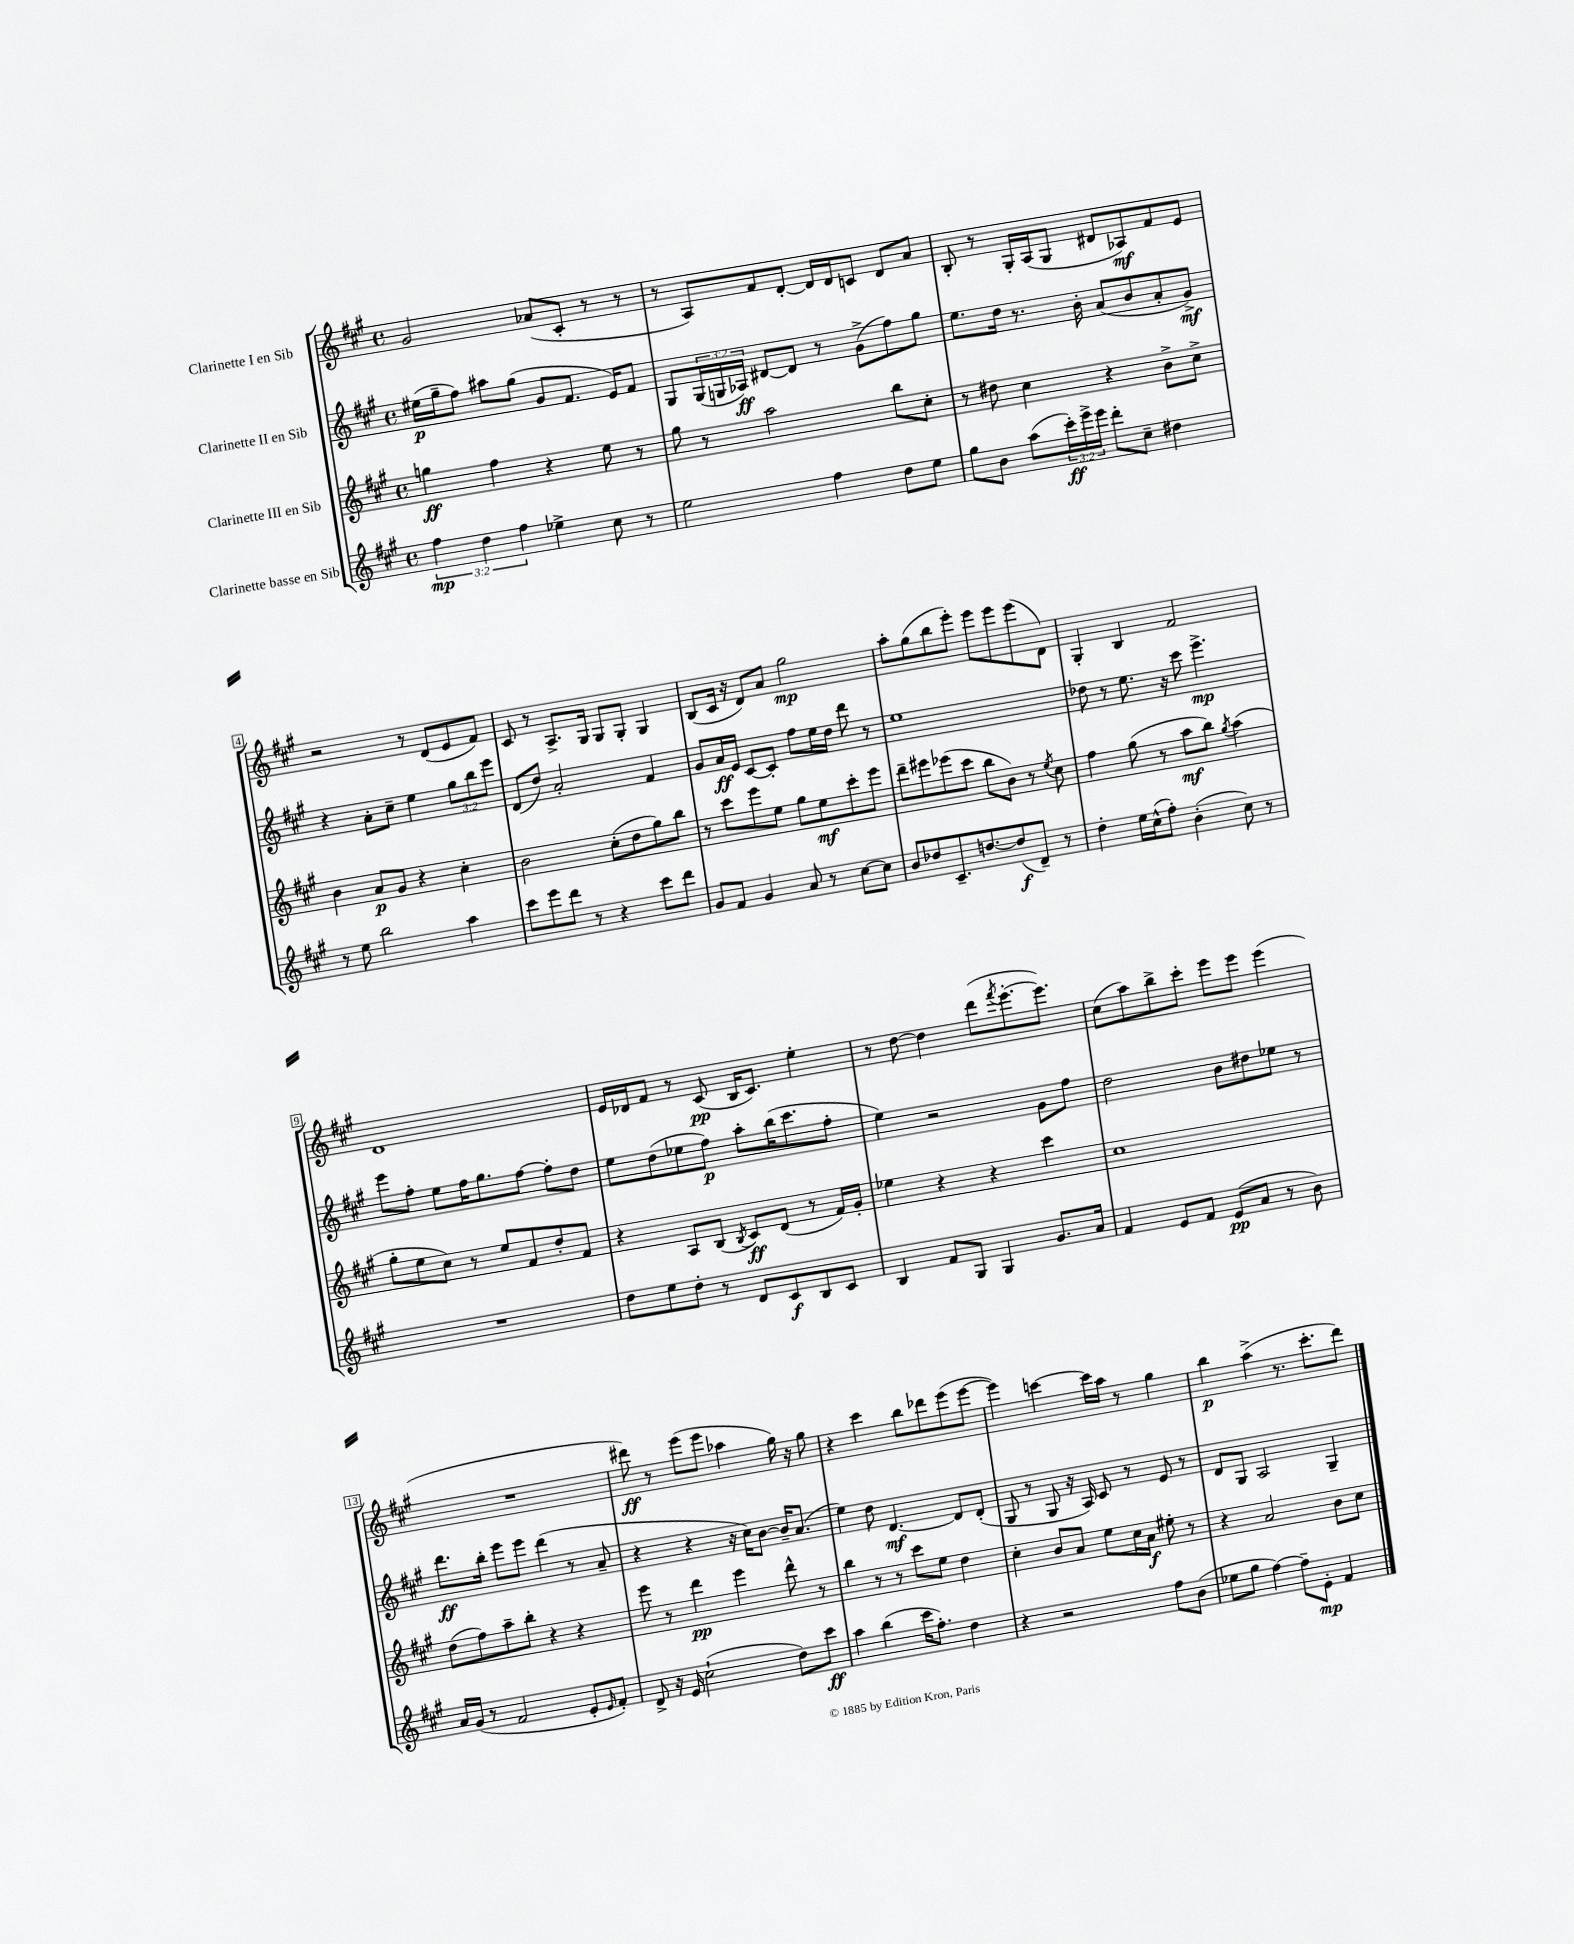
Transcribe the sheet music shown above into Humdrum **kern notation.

**kern	**dynam	**kern	**dynam	**kern	**dynam	**kern	**dynam
*part4	*part4	*part3	*part3	*part2	*part2	*part1	*part1
*staff4	*staff4	*staff3	*staff3	*staff2	*staff2	*staff1	*staff1
*I"Clarinette basse en Sib	*	*I"Clarinette III en Sib	*	*I"Clarinette II en Sib	*	*I"Clarinette I en Sib	*
*clefG2	*	*clefG2	*	*clefG2	*	*clefG2	*
*k[f#c#g#]	*	*k[f#c#g#]	*	*k[f#c#g#]	*	*k[f#c#g#]	*
*M4/4	*	*M4/4	*	*M4/4	*	*M4/4	*
*met(c)	*	*met(c)	*	*met(c)	*	*met(c)	*
=1	=1	=1	=1	=1	=1	=1	=1
6ff#\	mp	4ggn\	ff	(16ee#X\LL	p	2g#/	.
.	.	.	.	16gg#~\J	.	.	.
.	.	.	.	8ff#\J)	.	.	.
6dd\	.	.	.	.	.	.	.
.	.	4ff#\	.	8aa#X\L	.	.	.
6ff#\	.	.	.	.	.	.	.
.	.	.	.	(8gg#\J	.	.	.
4ee-X^\	.	4r	.	8g#/L	.	(8a-X/L	.
.	.	.	.	8.f#/J	.	8c#'/J	.
8cc#\	.	8ee\	.	.	.	8r	.
.	.	.	.	16e/KL)	.	.	.
8r	.	8r	.	8f#/J	.	8r	.
=2	=2	=2	=2	=2	=2	=2	=2
2ee\	.	8gg#\	.	8G#/L	.	8r	.
.	.	8r	.	(24G#/L	.	8A/L)	.
.	.	.	.	24Gn/	.	.	.
.	.	.	.	24A-X/JJ)	ff	.	.
.	.	2aa\	.	[8d#X/L	.	8f#/	.
.	.	.	.	8d#/J]	.	[8d'/J	.
4ff#\	.	.	.	8r	.	16d/LL]	.
.	.	.	.	.	.	16d/J	.
.	.	.	.	(8g#^\L	.	8cn/J	.
8dd\L	.	8bb\L	.	8ff#\)	.	8d/L	.
8ee\J	.	8cc#'\J	.	8gg#\J	.	8a/J	.
=3	=3	=3	=3	=3	=3	=3	=3
8gg#\L	.	8r	.	8.ee\L	.	8B'/	.
8b\J	.	8dd#X\	.	.	.	8r	.
.	.	.	.	16dd\Jk	.	.	.
(8aa\L	.	4cc#\	.	8.r	.	16G#'/LL	.
.	.	.	.	.	.	(16A/J	.
24ccc#'\L)	ff	.	.	.	.	8G#/J	.
24eee^\	.	.	.	.	.	.	.
.	.	.	.	16b'\	.	.	.
24eee\JJ	.	.	.	.	.	.	.
8ddd'\L	.	4r	.	(8a/L	.	8d#X/L	.
8cc#~\J	.	.	.	8b/	.	8A-X/)	mf
4dd#X\	.	8b^\L	.	8a'/	.	8f#/	.
.	.	8cc#^\J	.	8g#^/J)	mf	8e/J	.
!!LO:LB:g=z
=4	=4	=4	=4	=4	=4	=4	=4
8r	.	4b\	.	4r	.	2r	.
8ee\	.	.	.	.	.	.	.
2bb\	.	8a/L	p	8a'\L	.	.	.
.	.	8g#/J	.	8cc#~\J	.	.	.
.	.	4r	.	4ee\	.	8r	.
.	.	.	.	.	.	(8d/L	.
4aa\	.	4cc#'\	.	12gg#\L	.	8e/	.
.	.	.	.	12bb\	.	.	.
.	.	.	.	.	.	8f#/J)	.
.	.	.	.	12eee\J	.	.	.
=5	=5	=5	=5	=5	=5	=5	=5
8ccc#\L	.	2b\	.	(8d/L	.	8c#/	.
8eee\	.	.	.	8dd/J)	.	8r	.
8ddd\J	.	.	.	2a'/	.	8.A^/L	.
8r	.	.	.	.	.	.	.
.	.	.	.	.	.	16G#/Jk	.
4r	.	(8cc#'\L	.	.	.	8G#/L	.
.	.	8dd\	.	.	.	8G#'/J	.
8ccc#\L	.	8gg#\)	.	4f#/	.	4G#/	.
8ddd\J	.	8bb\J	.	.	.	.	.
=6	=6	=6	=6	=6	=6	=6	=6
8g#/L	.	8r	.	8g#/L	.	(8B/L	.
8f#/J	.	8ccc#\L	.	16a/L	ff	16c#/Jk	.
.	.	.	.	16e/JJ	.	16r	.
4g#/	.	8eee\	.	[8c#/L	.	8d/L)	.
.	.	8ee\J	.	8c#'/J]	.	8a/J	.
8a/	.	8gg#\L	.	8ff#\L	.	2gg#\	mp
8r	.	8ee\	mf	16ee\L	.	.	.
.	.	.	.	16dd\JJ	.	.	.
[8cc#\L	.	8ccc#'\	.	8ddd\	.	.	.
8cc#\J]	.	8eee\J	.	8r	.	.	.
=7	=7	=7	=7	=7	=7	=7	=7
8b/L	.	8ddd~\L	.	1ee	.	8aa'\L	.
8dd-X/	.	8eee#X\	.	.	.	(8gg#\	.
8.c#~/	.	(8eee-X\	.	.	.	8bb\	.
.	.	8ccc#\J	.	.	.	8eee'\J)	.
[8.ddn/	.	.	.	.	.	.	.
.	.	8bb\L	.	.	.	8eee\L	.
(8dd/]	f	8b\J)	.	.	.	8eee\	.
8d~/J)	.	8r	.	.	.	(8eee\	.
.	.	8qee/	.	.	.	.	.
8r	.	8cc#\	.	.	.	8d\J)	.
=8	=8	=8	=8	=8	=8	=8	=8
4dd'\	.	4ff#\	.	8dd-X\	.	4G#'/	.
.	.	.	.	8r	.	.	.
16ee\LL	.	(8gg#\	.	8.ee\	.	4B/	.
(16cc#^^\J	.	.	.	.	.	.	.
8ff#'\J)	.	8r	.	.	.	.	.
.	.	.	.	16r	.	.	.
(4b'\	.	8aa\L	mf	8ccc#\	.	2f#/	.
.	.	8bb\J)	.	4.eee^\	mp	.	.
.	.	8qgg#/	.	.	.	.	.
8cc#\)	.	(4aa\	.	.	.	.	.
8r	.	.	.	.	.	.	.
!!LO:LB:g=z
=9	=9	=9	=9	=9	=9	=9	=9
1r	.	8gg#'\L	.	8eee\L	.	1d	.
.	.	8ee\	.	8ff#'\J	.	.	.
.	.	8cc#\J)	.	8ee\L	.	.	.
.	.	8r	.	16ff#\K	.	.	.
.	.	.	.	8.gg#\	.	.	.
.	.	8ee/L	.	.	.	.	.
.	.	8f#/	.	[8ff#\J	.	.	.
.	.	8dd'/	.	8ff#'\L]	.	.	.
.	.	8f#/J	.	8dd\J	.	.	.
=10	=10	=10	=10	=10	=10	=10	=10
8dd\L	.	4r	.	8ee\L	.	16e/LL	.
.	.	.	.	.	.	16d-X/J	.
8ee\	.	.	.	(8dd\	.	8f#/J	.
8dd'\J	.	8A/L	.	8ee-X\	.	8r	.
8r	.	(8B/J	.	8ff#\J)	p	(8c#/	pp
.	.	8qB/	.	.	.	.	.
8d/L	.	8c#/L)	ff	8aa'\L	.	16B/KL	.
.	.	.	.	.	.	8.c#/J)	.
8c#/	f	(8d/J	.	(16bb\K	.	.	.
.	.	.	.	8.ccc#\	.	.	.
8B/	.	8r	.	.	.	4ee'\	.
8c#/J	.	16f#/LL)	.	8ff#'\J	.	.	.
.	.	16g#'/JJ	.	.	.	.	.
=11	=11	=11	=11	=11	=11	=11	=11
4B/	.	4ee-X\	.	4ee\)	.	8r	.
.	.	.	.	.	.	[8dd\	.
8f#/L	.	4r	.	2r	.	4dd\]	.
8G#/J	.	.	.	.	.	.	.
4G#/	.	4r	.	.	.	(8ddd\L	.
.	.	.	.	.	.	8qfff#/	.
.	.	.	.	.	.	[8.eee'\	.
8.g#/L	.	4ccc#\	.	8g#\L	.	.	.
.	.	.	.	.	.	8.eee\J])	.
.	.	.	.	8ff#\J	.	.	.
16a/Jk	.	.	.	.	.	.	.
=12	=12	=12	=12	=12	=12	=12	=12
4f#/	.	1cc#	.	2dd\	.	(8cc#\L	.
.	.	.	.	.	.	8aa\)	.
8e/L	.	.	.	.	.	8bb^\	.
8f#/J	.	.	.	.	.	8ccc#'\J	.
(8e/L	pp	.	.	8b\L	.	8eee\L	.
8a/J	.	.	.	8dd#X\	.	8eee\J	.
8r	.	.	.	8ee-X\J	.	(4eee\	.
8b\)	.	.	.	8r	.	.	.
!!LO:LB:g=z
=13	=13	=13	=13	=13	=13	=13	=13
16a/LL	.	(8dd\L	.	8.ddd\L	ff	1r	.
(16g#/JJ	.	.	.	.	.	.	.
8r	.	8ff#\)	.	.	.	.	.
.	.	.	.	16bb'\Jk	.	.	.
2f#/	.	8aa~\	.	8eee\L	.	.	.
.	.	8bb'\J	.	8eee\J	.	.	.
.	.	4r	.	(4ddd\	.	.	.
8e'/L	.	4r	.	8r	.	.	.
16qqe/	.	.	.	.	.	.	.
8f#'/J)	.	.	.	8a~/	.	.	.
=14	=14	=14	=14	=14	=14	=14	=14
8d^/	.	8eee\	.	4r	.	8ddd#X\)	ff
16r	.	8r	.	.	.	8r	.
16e/	.	.	.	.	.	.	.
(2cc#`\	.	4ddd\	pp	4r	.	(8eee\L	.
.	.	.	.	.	.	8eee\J	.
.	.	4eee\	.	16r	.	4aa-X\	.
.	.	.	.	16cc#\KL)	.	.	.
.	.	.	.	[8b\J	.	.	.
8dd\L)	.	8ddd^^\	.	16b~/KL]	.	16gg#\)	.
.	.	.	.	(8.a/J	.	16r	.
8ccc#\J	ff	8r	.	.	.	8gg#\	.
=15	=15	=15	=15	=15	=15	=15	=15
4aa\	.	4bb\	.	4ee\)	.	4r	.
(4bb\	.	8r	.	8dd\	.	4ccc#\	.
.	.	8r	.	[4.d/	mf	.	.
16ccc#\KL	.	8ccc#\L	.	.	.	8bb\L	.
8.ff#'\J)	.	.	.	.	.	.	.
.	.	8ee\J	.	.	.	8ddd-X\	.
4dd\	.	4dd\	.	8d/L]	.	(8eee\	.
.	.	.	.	(8d'/J	.	[8eee\J	.
=16	=16	=16	=16	=16	=16	=16	=16
4r	.	4cc#'\	.	8G#/	.	4eee\])	.
.	.	.	.	8r	.	.	.
2r	.	8b/L	.	8G#/	.	[4cccn\	.
.	.	8a/J	.	16r	.	.	.
.	.	.	.	16A/)	.	.	.
.	.	8ee\L	.	8c#/	.	16ccc\LL]	.
.	.	.	.	.	.	16aa\JJ	.
.	.	16cc#\L	.	8r	.	8r	.
.	.	16a\JJ	f	.	.	.	.
8ff#\L	.	8ee#X'\	.	8e/	.	4gg#\	.
(8b\J	.	8r	.	8r	.	.	.
=17	=17	=17	=17	=17	=17	=17	=17
8ee-X\L	.	4r	.	8d/L	.	4bb\	p
8gg#\J	.	.	.	8G#/J	.	.	.
[4ff#\)	.	2a/	.	2A/	.	(4aa^\	.
8ff#~\L]	.	.	.	.	.	8.r	.
8e'\J	mp	.	.	.	.	.	.
.	.	.	.	.	.	8.ccc#'\L	.
4f#/	.	8b\L	.	4G#~/	.	.	.
.	.	8cc#\J	.	.	.	8ddd\J)	.
==	==	==	==	==	==	==	==
*-	*-	*-	*-	*-	*-	*-	*-
